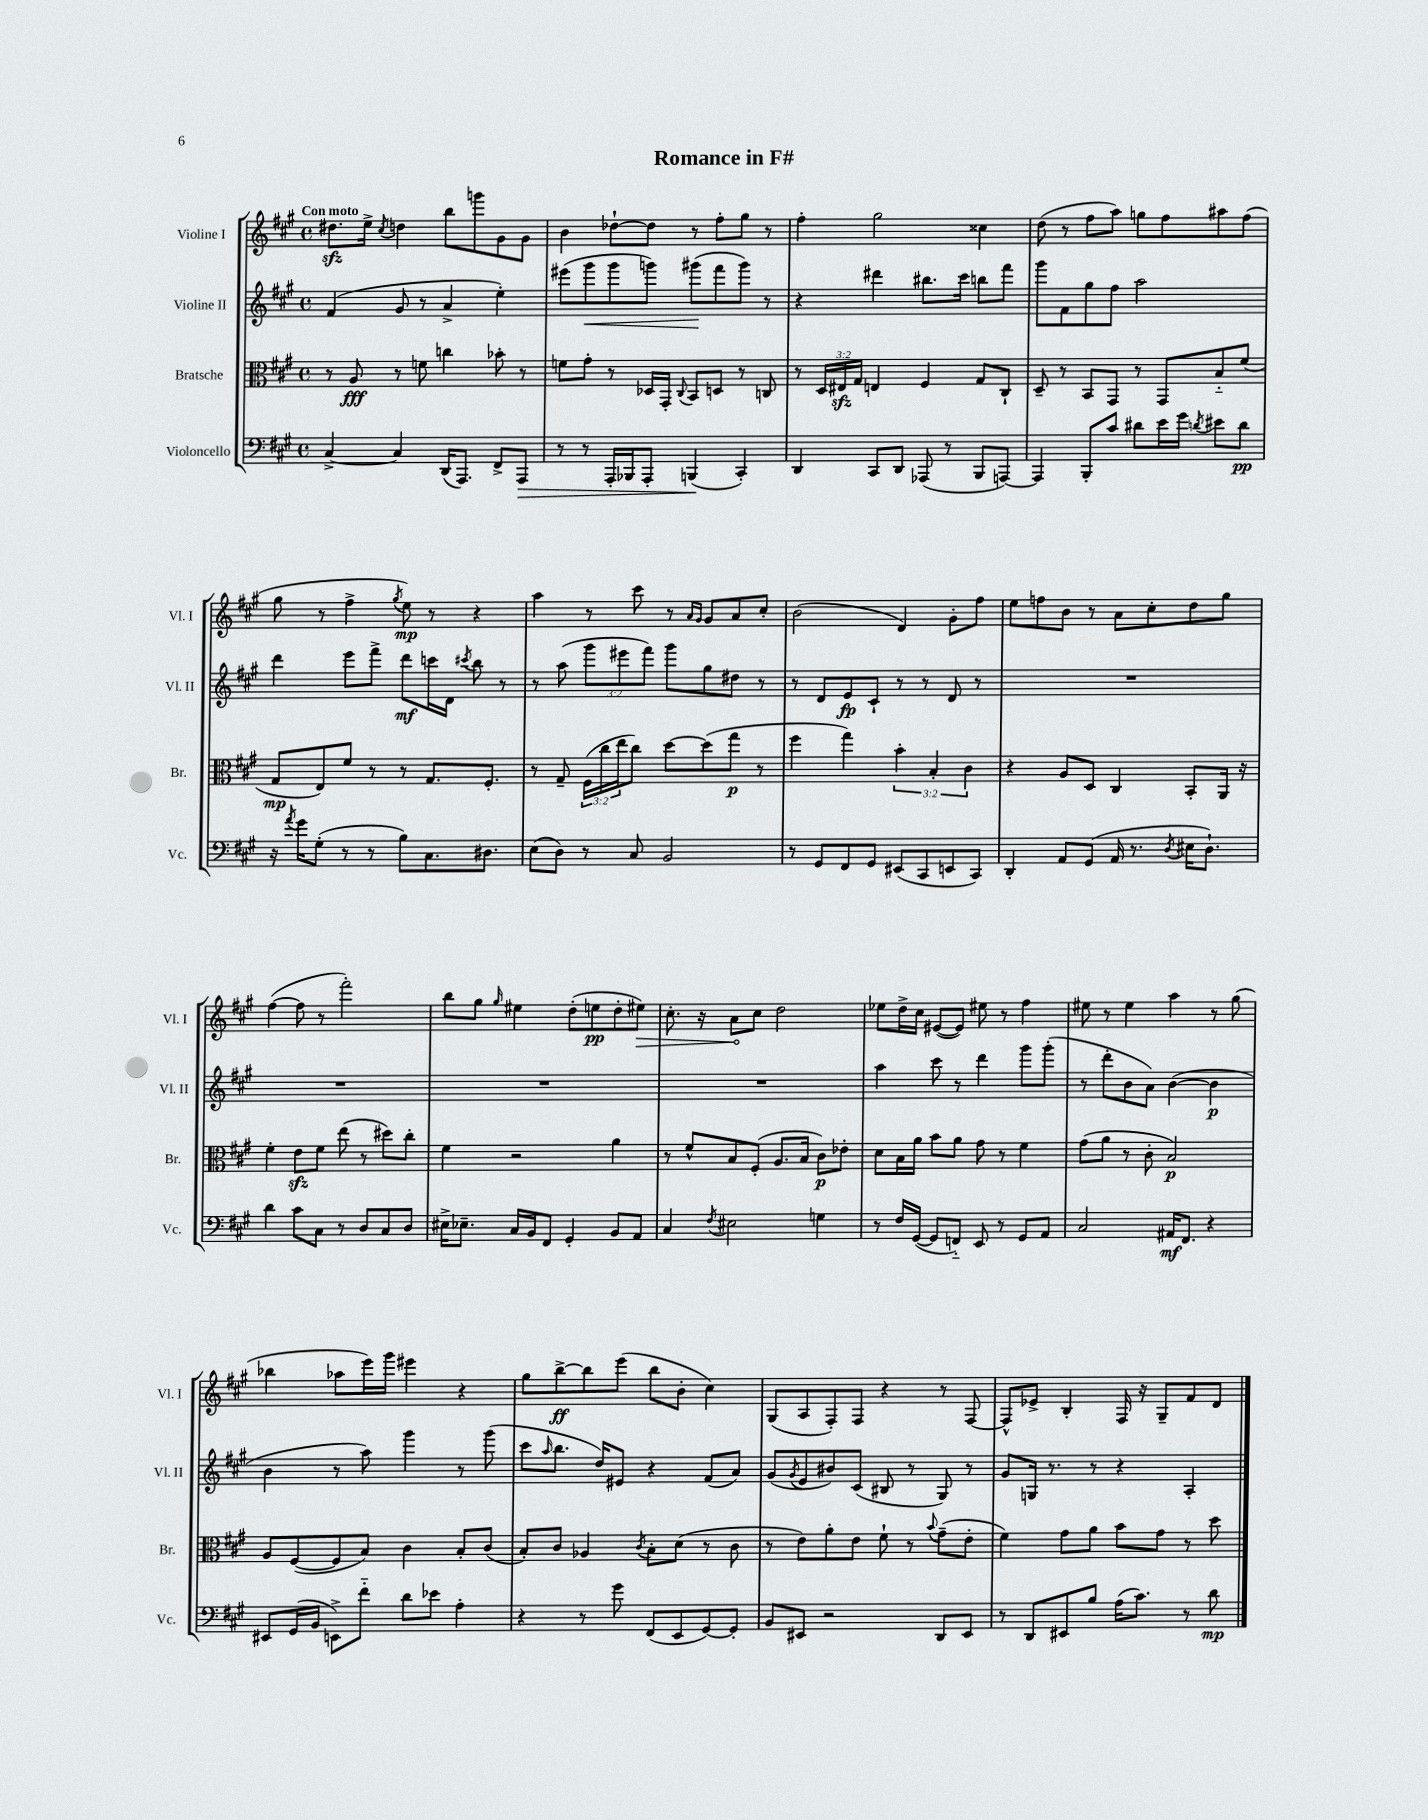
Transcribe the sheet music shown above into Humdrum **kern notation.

**kern	**kern	**kern	**kern
*staff4	*staff3	*staff2	*staff1
*clefF4	*clefC3	*clefG2	*clefG2
*k[f#c#g#]	*k[f#c#g#]	*k[f#c#g#]	*k[f#c#g#]
*M4/4	*M4/4	*M4/4	*M4/4
*met(c)	*met(c)	*met(c)	*met(c)
[4C#^	8r	(4f#	8.dd#
.	8A	.	.
.	.	.	16ee^
.	.	.	8qcc#
4C#]	8r	8g#	4dd
.	8f	8r	.
(16DD	4cc	4a^	8bb
8.AAA)	.	.	.
.	.	.	8ggg
8FF#^	8b-'	4ee')	8g#
8AAA	8r	.	8g#
=	=	=	=
8r	8f	(8eee#	4b
8r	8g#'	8ggg#	.
16AAA'	8r	8ggg#	[8dd-`
16BBB-	.	.	.
8AAA'	16D-	8ggg)	8dd-]
.	16GG#'	.	.
.	8qqC#	.	.
(4BBB	8BB	(8ggg#	8r
.	8D	8fff#	8ff#'
4CC#')	8r	8ggg#)	8gg#
.	8C	8r	8r
=	=	=	=
4DD	8r	4r	4ff#'
.	24D	.	.
.	24E#	.	.
.	24G#	.	.
8CC#	4E	4ddd#	2gg#
8DD	.	.	.
(8AAA-	4F#	8.bb#	.
8r	.	.	.
.	.	16ccc#	.
8BBB	8G#	8bb	4cc##
[8AAA)	8C#`	8fff#	.
=	=	=	=
4AAA]	8D~	8ggg#	(8dd
.	8r	8f#	8r
8BBB'	8BB	8gg#	8ff#
8c#	8GG#	8ff#	8aa)
8d#	8r	2aa	8gg
16e	8GG#	.	8ff#
16g#	.	.	.
8qd	.	.	.
8e#	8B'~	.	8aa#
8d	(8f#	.	(8ff#
=	=	=	=
16r	8G#	4ddd	8gg#
8qa	.	.	.
16g#	.	.	.
(8G#'	8E)	.	8r
8r	8f#	8eee	4ff#^
8r	8r	8fff#^	.
.	.	.	8qgg#
8B)	8r	8ddd	8ee)
8.C#	8.G#	16ccc	8r
.	.	16d	.
.	.	8qccc#	.
.	.	8bb	4r
8.D#	8.F#'	.	.
.	.	8r	.
=	=	=	=
(8E	8r	8r	4aa
8D)	8G#~	(8aa	.
8r	(24F#	12ggg#	8r
.	24cc#	.	.
.	24ee	12eee#	.
8C#	8cc#)	.	8ccc#
.	.	12fff#)	.
2BB	[8dd	8ggg#	8r
.	.	.	16qqa
.	.	.	16qqg#
.	(8dd]	8gg#	8g#
.	8gg#	8dd#	8a
.	8r	8r	8cc#'
=	=	=	=
8r	4ff#	8r	(2b
8GG#	.	8d	.
8FF#	4gg#)	8e	.
8GG#	.	8c#`	.
(8EE#	6b'	8r	4d)
8CC#	.	8r	.
.	6B'	.	.
8EE	.	8d	8g#'
.	6c#	.	.
8CC#)	.	8r	8ff#
=	=	=	=
4DD'	4r	1r	8ee
.	.	.	8ff
8AA	8A	.	8b
(8GG#	8D	.	8r
16AA	4C#	.	8a
8.r	.	.	.
.	.	.	8cc#'
8qD	.	.	.
16E#	8BB'	.	8dd
8.D`)	.	.	.
.	16AA	.	8gg#
.	16r	.	.
=	=	=	=
4d	4f#'	1r	([4ff#
8c#	8e	.	8ff#]
8C#	8f#	.	8r
8r	(8ee	.	2fff#')
8D	8r	.	.
8C#	8dd#)	.	.
8D	8cc#'	.	.
=	=	=	=
16E#^	4f#	1r	8bb
8.E-~	.	.	.
.	.	.	8gg#
.	.	.	16qqgg#
16C#	2r	.	4ee#
16BB	.	.	.
8FF#	.	.	.
4GG#'	.	.	(8dd'
.	.	.	8ee
8BB	4a	.	8dd'
8AA	.	.	8ee#)
=	=	=	=
4C#	8r	1r	8.cc#'
.	8f#^^	.	.
.	.	.	16r
8qF#	.	.	.
2E#	8B	.	8a
.	(8F#'	.	8cc#
.	8.A	.	2dd
.	16B	.	.
4G	8c#)	.	.
.	8e-'	.	.
=	=	=	=
8r	8d	4aa	8ee-
16F#	16B	.	16dd^
([16GG#	16a	.	16cc#
8GG#]	8b	8ccc#	([8e#
8FF'~)	8a	8r	8e#])
8EE	8g#	4ddd	8ee#
8r	8r	.	8r
8GG#	4f#	8ggg#	4ff#
8AA	.	(8ggg#'	.
=	=	=	=
2C#	(8g#	8r	8ee#
.	8a	8ddd'	8r
.	8r	8b	4ee#
.	8c#'	8a)	.
16AA#	2B)	([4b	4aa
8.FF#	.	.	.
4r	.	4b]	8r
.	.	.	(8gg#
=	=	=	=
8EE#	8A	4b	4bb-
(16GG#	([8F#	.	.
16BB	.	.	.
8EE^)	8F#]	8r	8aa-
8f#'~	8B)	8aa)	16eee)
.	.	.	16ggg#
8d	4c#	4ggg#	4eee#
8e-	.	.	.
4A'	8B'	8r	4r
.	(8c#	(8ggg#	.
=	=	=	=
4r	8B')	8ccc#	8gg#
.	.	16qqaa	.
.	8c#	8.bb	[8bb^
8r	4A-	.	8bb]
.	.	16dd)	.
8g#	.	8e#	(8eee
.	8qc#	.	.
(8FF#	8B'	4r	8bb
8EE	(8d	.	8b'
[8GG#)	8r	(8f#	4cc#)
8GG#']	8c#	8a)	.
=	=	=	=
8BB	8r	(8g#	(8G#
.	.	8qg#	.
8EE#	8e)	8e	8A
2r	8a'	8b#)	8F#')
.	8e	(8c#	8F#
.	8f#`	8B#	4r
.	8r	8r	.
.	8qqb	.	.
8DD	(8g#~	8G#)	8r
8EE#	8e'	8r	[8F#
=	=	=	=
8r	4f#)	8g#	8F#^^]
8DD	.	16G	8e-^
.	.	8.r	.
8EE#	8g#	.	4B'
8B	8a	8r	.
(16A	8b	4r	16F#
8.c#)	.	.	16r
.	8g#	.	8G#~
8r	8r	4A'	8f#
8d	8dd	.	8d
==	==	==	==
*-	*-	*-	*-
